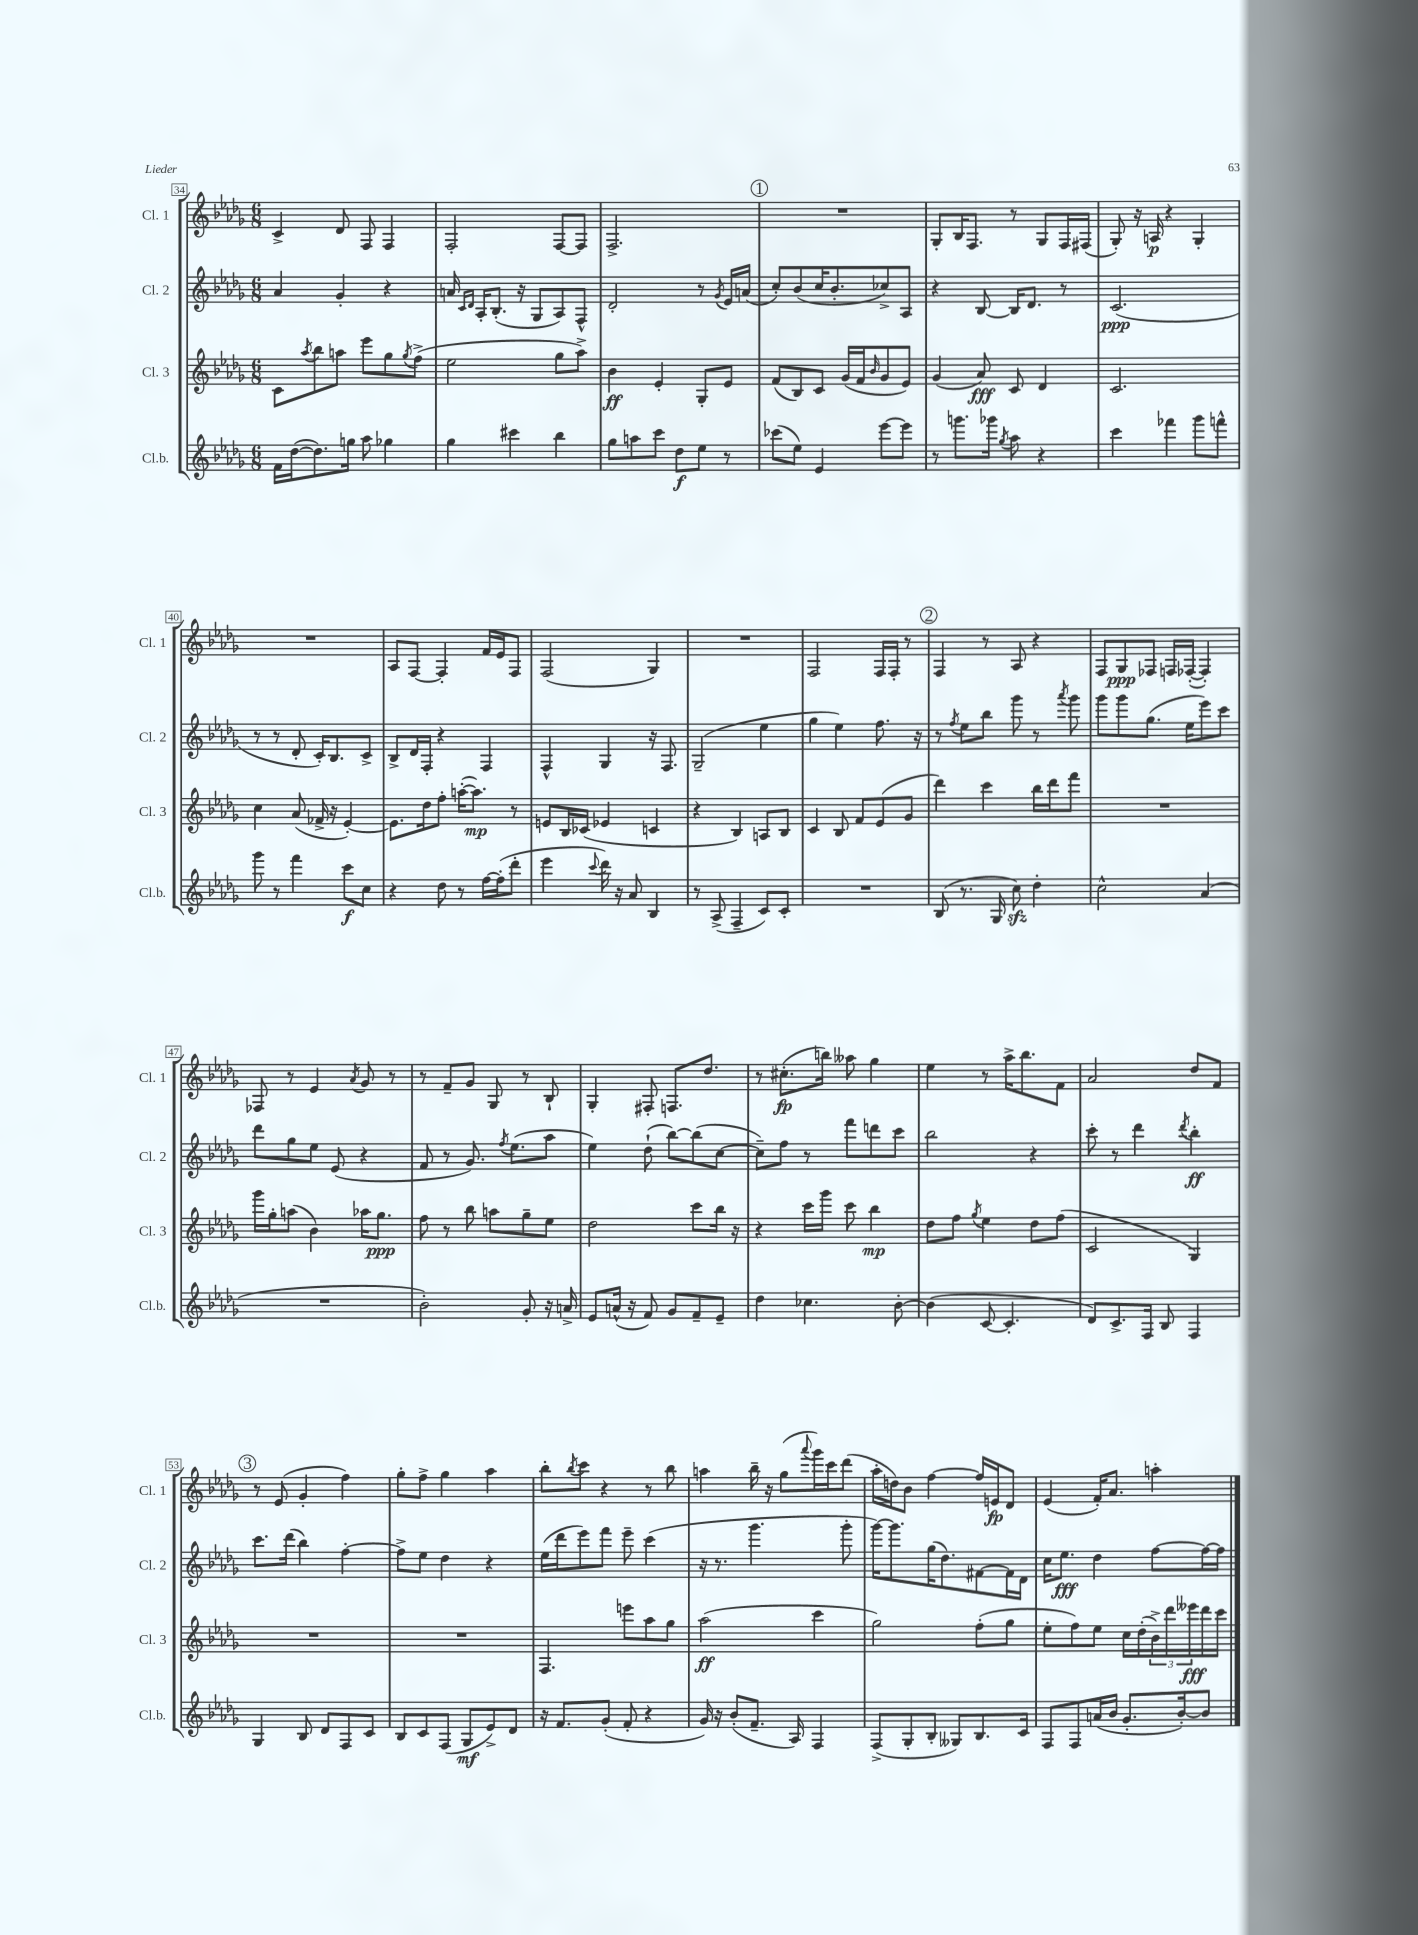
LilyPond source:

<<
\new StaffGroup <<
\new Staff = "s0" \with { instrumentName = "Cl. 1" shortInstrumentName = "Cl. 1" } {
    \clef treble \key des \major \numericTimeSignature \time 6/8
    c'4-> des'8 f8 f4 |
    f2-. f8~ f8 |
    f2.-> |
    \mark \markup { \circle "1" } R2. |
    ges8-. bes16 f8. r8 ges8 f16 fis16( |
    ges8-.) r16 a16\p r4 ges4-. |
    R2. |
    aes8 f8~ f4-. f'16 ees'16 f8 |
    f2( ges4) |
    R2. |
    f2 f16 f16-. r8 |
    \mark \markup { \circle "2" } f4 r8 aes8 r4 |
    f8 ges8\ppp fes8 f16 fes16~-.( fes4-.) |
    fes8 r8 ees'4 \acciaccatura { aes'8 } ges'8 r8 |
    r8 f'8-- ges'8 ges8 r8 bes8-! |
    ges4-. fis8-. f8. des''8. |
    r8 cis''8.-.\fp( b''16) aeses''8 ges''4 |
    ees''4 r8 aes''16-> bes''8. f'8 |
    aes'2 des''8 f'8 |
    \mark \markup { \circle "3" } r8 ees'8( ges'4-. f''4) |
    ges''8-. f''8-> ges''4 aes''4 |
    bes''8-. \acciaccatura { bes''8 } c'''8 r4 r8 bes''8 |
    a''4 bes''16-- r16 ges''8( \appoggiatura { aes'''8 } ges'''16) c'''16 des'''8( |
    aes''16-. d''16) bes'8 f''4~ f''16 e'16\fp des'8 |
    ees'4( f'16-.) aes'8. a''4-. \bar "|." |
}
\new Staff = "s1" \with { instrumentName = "Cl. 2" shortInstrumentName = "Cl. 2" } {
    \clef treble \key des \major \numericTimeSignature \time 6/8
    aes'4 ges'4-. r4 |
    a'16 \grace { c'16 des'16 } aes16-. bes8.-.( r16 ges8 aes8) f8-^ |
    des'2-. r8 \acciaccatura { ges'8 } ees'16 a'16( |
    \mark \markup { \circle "1" } c''8-.) bes'8( c''16 bes'8.-. ces''8->) aes8 |
    r4 bes8~ bes16 des'8. r8 |
    c'2.\ppp( |
    r8 r8 des'8-. c'16-.) bes8. c'8-> |
    bes8-> des'16 f16-. r4 f4 |
    f4-^ ges4 r16 f8. |
    ges2--( ees''4 |
    ges''4 ees''4) f''8. r16 |
    \mark \markup { \circle "2" } r8 \acciaccatura { f''8 } ees''8 bes''8 ges'''8 r8 \acciaccatura { aes'''8 } ges'''8 |
    ges'''8 ges'''8 ges''8.( ees''16 ees'''8) c'''8 |
    des'''8 ges''8 ees''8 ees'8( r4 |
    f'8 r8 ges'8.) \acciaccatura { f''8 } ees''8.( aes''8 |
    ees''4) des''8-!( bes''8~) bes''8( c''8~ |
    c''8--) f''8 r8 f'''8 d'''8 c'''8 |
    bes''2 r4 |
    c'''8-. r8 des'''4 \acciaccatura { des'''8 } bes''4-.\ff |
    \mark \markup { \circle "3" } c'''8. des'''16( bes''4) f''4~-. |
    f''8-> ees''8 des''4 r4 |
    ees''16( des'''16 ees'''8) f'''8 ees'''8-- c'''4( |
    r16 r8. ges'''4. ges'''8-. |
    ges'''16~) ges'''8. ges''16( des''8.) fis'8~ fis'16 des'16 |
    c''16 ees''8.\fff des''4 f''8~ f''16~ f''16 \bar "|." |
}
\new Staff = "s2" \with { instrumentName = "Cl. 3" shortInstrumentName = "Cl. 3" } {
    \clef treble \key des \major \numericTimeSignature \time 6/8
    c'8 \acciaccatura { aes''8 } bes''8 a''8 ees'''8 ges''8 \acciaccatura { ges''8 } f''8->( |
    ees''2 ges''8 aes''8->) |
    bes'4\ff ees'4-. ges8-. ees'8 |
    \mark \markup { \circle "1" } f'8( bes8) c'8 ges'16( f'16 \grace { bes'16 } ges'8 ees'8) |
    ges'4( aes'8\fff) c'8 des'4 |
    c'2. |
    c''4 aes'8( fes'16-> r16 ees'4~-.) |
    ees'8. des''16 f''8-. a''16~-.( a''8.\mp) r8 |
    e'8 bes16 ces'16( ees'4 c'4 |
    r4 bes4) a8 bes8 |
    c'4 bes8 f'8 ees'8( ges'8 |
    \mark \markup { \circle "2" } des'''4) c'''4 bes''16 des'''16 f'''8 |
    R2. |
    ges'''16 ges''16-. a''8( bes'4) aes''16 ges''8.\ppp |
    f''8 r8 bes''8 a''8 ges''8-- ees''8 |
    des''2 c'''8 bes''16 r16 |
    r4 c'''16 ges'''16 c'''8 bes''4\mp |
    des''8 f''8 \acciaccatura { ges''8 } ees''4 des''8 f''8( |
    c'2 ges4) |
    \mark \markup { \circle "3" } R2. |
    R2. |
    f4. e'''8 aes''8 ges''8 |
    aes''2\ff( c'''4 |
    ges''2) f''8-.( ges''8 |
    ees''8-. f''8) ees''8 c''16 des''16-.( \tuplet 3/2 { bes'16->) des'''16 eeses'''16\fff } des'''16 c'''16 \bar "|." |
}
\new Staff = "s3" \with { instrumentName = "Cl.b." shortInstrumentName = "Cl.b." } {
    \clef treble \key des \major \numericTimeSignature \time 6/8
    f'16 des''16~( des''8.) g''16 aes''8 ges''4 |
    ges''4 cis'''4 bes''4 |
    ges''8 a''8 c'''8 des''8\f ees''8 r8 |
    \mark \markup { \circle "1" } ces'''8( ees''8) ees'4 ees'''8~ ees'''8 |
    r8 g'''8. ges'''16 \acciaccatura { ges''8 } aes''8 r4 |
    c'''4 fes'''4 ges'''8 f'''8-^ |
    ges'''8 r8 f'''4 c'''8\f c''8 |
    r4 des''8 r8 f''16~ f''16-.( des'''8-. |
    ees'''4 \appoggiatura { c'''8 } des'''16) r16 aes'8 bes4 |
    r8 aes8->( f4-- c'8) c'8-. |
    R2. |
    \mark \markup { \circle "2" } bes8( r8. ges16 c''8\sfz) des''4-. |
    c''2-^ aes'4( |
    R2. |
    bes'2-.) ges'8-. r16 a'16-> |
    ees'8 a'16-^( r16 f'8) ges'8 f'8-- ees'8-- |
    des''4 ces''4. bes'8~-. |
    bes'4( c'8~ c'4.-. |
    des'8) c'8.-> f16 bes8 f4 |
    \mark \markup { \circle "3" } ges4 bes8 des'8 f8 c'8 |
    bes8 c'8 f8( ges8\mf ees'8->) des'8 |
    r16 f'8. ges'8-.( f'8-. r4 |
    ges'16) r16 bes'8-.( f'8.-- aes16) f4 |
    f8->( ges8-. bes8-. geses8) bes8. c'16 |
    f8 f8 a'16( bes'16 ges'8.-. bes'16~-.) bes'8 \bar "|." |
}
>>
>>
\layout { \context { \Score currentBarNumber = #34 \override BarNumber.stencil = #(make-stencil-boxer 0.1 0.3 ly:text-interface::print) } }
